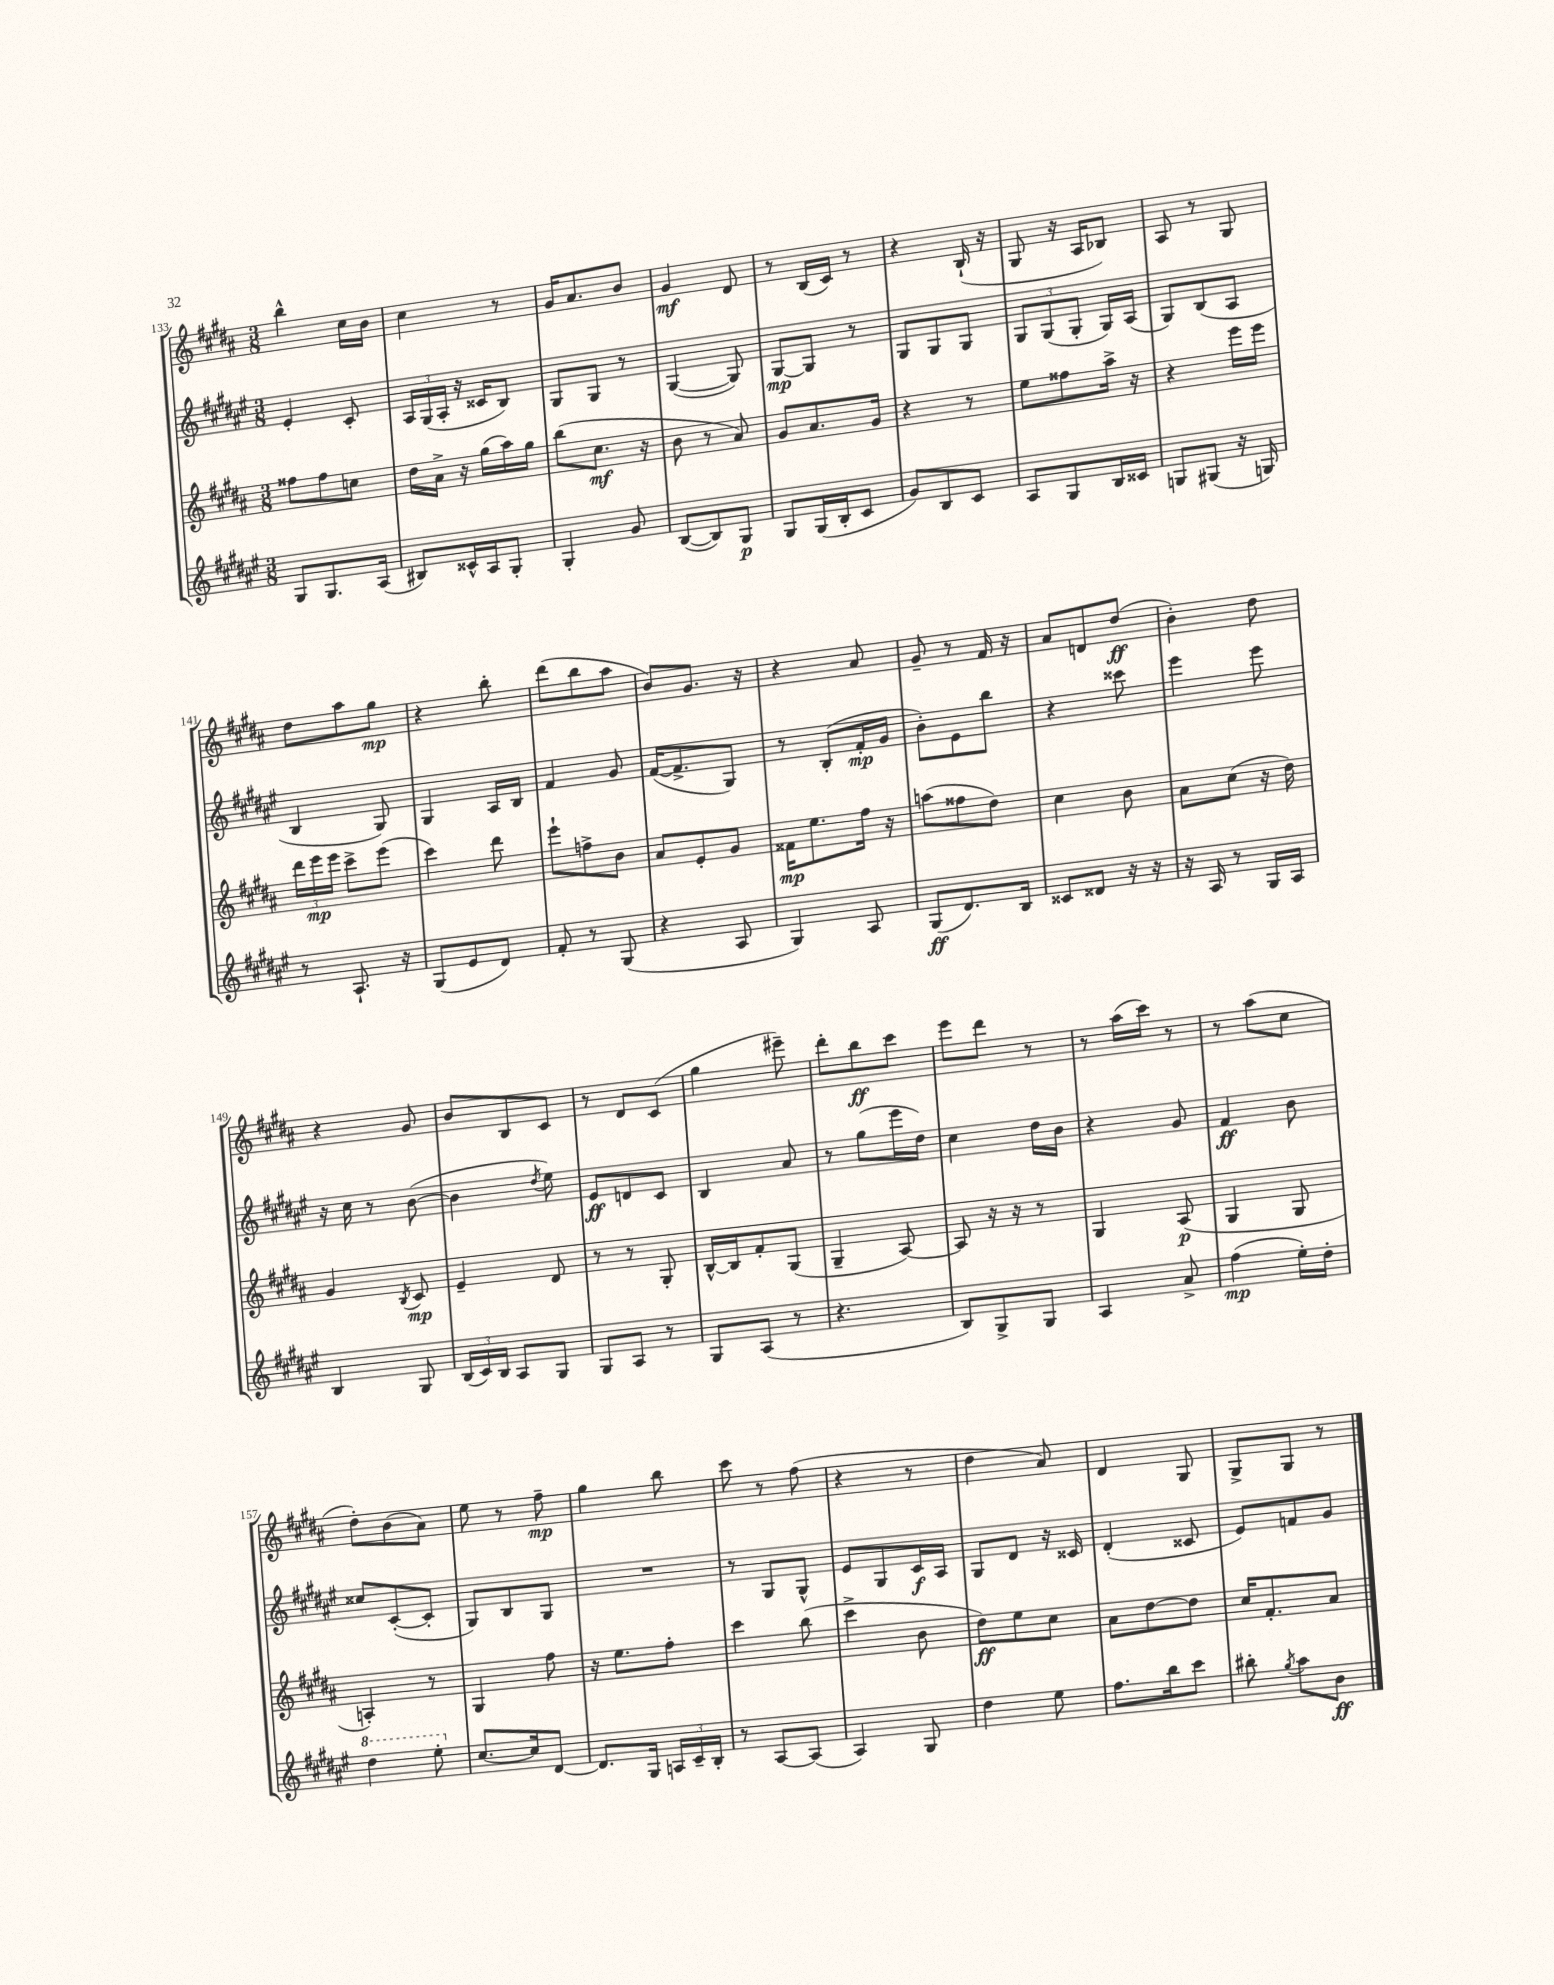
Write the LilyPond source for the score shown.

<<
\new StaffGroup <<
\new Staff = "s0" {
    \clef treble \key b \major \numericTimeSignature \time 3/8
    \autoBeamOff b''4-^ cis''16[ b'16] |
    cis''4 r8 |
    gis'16[ ais'8. b'8] |
    gis'4\mf dis'8 |
    r8 b16[( cis'16]) r8 |
    r4 b16-!( r16 |
    gis8 r16 ais16[ bes8]) |
    ais8 r8 gis8 |
    dis''8[ ais''8 gis''8]\mp |
    r4 b''8-. |
    dis'''8[( b''8 ais''8] |
    b'8[) gis'8.] r16 |
    r4 ais'8 |
    gis'8-- r8 fis'16 r16 |
    ais'8[ d'8 dis''8]\ff( |
    b'4-.) dis''8 |
    r4 gis'8 |
    b'8[ b8 cis'8] |
    r8 dis'8[ cis'8]( |
    gis''4 eis'''8--) |
    dis'''8[-. b''8\ff cis'''8] |
    e'''8[ dis'''8] r8 |
    r8 ais''16[( cis'''16]) r8 |
    r8 ais''8[( cis''8] |
    dis''8[-.) b'8( ais'8]) |
    e''8 r8 fis''8--\mp |
    gis''4 b''8 |
    cis'''8 r8 fis''8( |
    r4 r8 |
    dis''4 ais'8) |
    dis'4 gis8 |
    gis8[-> gis8] r8 \bar "|." |
}
\new Staff = "s1" {
    \clef treble \key fis \major \numericTimeSignature \time 3/8
    \autoBeamOff eis'4-. cis'8-. |
    \tuplet 3/2 { ais16[ gis16( ais16]-. } r16 cisis'16[ b8]) |
    gis8[ gis8] r8 |
    gis4~( gis8) |
    gis8[~\mp gis8] r8 |
    gis8[ gis8 gis8] |
    \tuplet 3/2 { gis8[ gis8( gis8]-. } gis16[) ais16]( |
    gis8[) b8( ais8] |
    b4 gis8) |
    gis4 ais16[ b16] |
    fis'4 gis'8 |
    fis'16[~( fis'8.-> gis8]) |
    r8 b8[-.( fis'16-.\mp gis'16] |
    b'8[-.) eis'8 b''8] |
    r4 cisis'''8 |
    eis'''4 eis'''8 |
    r16 cis''16 r8 b'8~( |
    b'4 \acciaccatura { dis''8 } eis''8) |
    eis'8[\ff d'8 cis'8] |
    b4 ais'8 |
    r8 gis''8[( eis'''16 dis''16]) |
    cis''4 dis''16[ b'16] |
    r4 gis'8 |
    fis'4\ff b'8 |
    cisis''8[ cis'8~-.( cis'8]-. |
    gis8[) b8 gis8] |
    R4. |
    r8 gis8[ gis8]-^ |
    eis'8[ gis8 cis'16\f ais16] |
    gis8[ dis'8] r16 cisis'16 |
    dis'4-.( cisis'8 |
    eis'8[) f'8 gis'8] \bar "|." |
}
\new Staff = "s2" {
    \clef treble \key b \major \numericTimeSignature \time 3/8
    \autoBeamOff fisis''8[ fisis''8 c''8] |
    dis''16[ ais'16]-> r16 gis''16[( ais''16) gis''16] |
    b''8[( cis''8.]\mf r16 |
    b'8 r8 ais'8) |
    gis'8[ ais'8. gis'16] |
    r4 r8 |
    e''8[ fisis''8 ais''16]-> r16 |
    r4 e'''16[ e'''16] |
    \tuplet 3/2 { dis'''16[ e'''16\mp e'''16] } cis'''8[-> e'''8]( |
    cis'''4) dis'''8 |
    e'''8[-! f''8-> b'8] |
    ais'8[ e'8-. gis'8] |
    fisis'16[\mp e''8. fis''16] r16 |
    a''8[( fisis''8 dis''8]) |
    cis''4 b'8 |
    ais'8[ cis''8]( r16 dis''16) |
    gis'4 \acciaccatura { b8 } cis'8\mp |
    e'4-- dis'8 |
    r8 r8 gis8-. |
    b16[~-^ b16 fis'8-. gis8]( |
    gis4-- ais8~) |
    ais8 r16 r16 r8 |
    gis4 ais8\p( |
    gis4 gis8 |
    a4-.) r8 |
    gis4 fis''8 |
    r16 e''8.[ fis''8]-. |
    cis'''4 b''8( |
    cis'''4-> b'8 |
    dis''8[\ff) e''8 cis''8] |
    ais'8[ dis''8~ dis''8] |
    cis''16[ fis'8.-. ais'8] \bar "|." |
}
\new Staff = "s3" {
    \clef treble \key fis \major \numericTimeSignature \time 3/8
    \autoBeamOff gis8[ gis8. ais16]( |
    bis8[) cisis'16-^ ais16 gis8]-. |
    gis4-. gis'8 |
    b8[~( b8) gis8]\p |
    gis8[ gis16( b16-. cis'8] |
    gis'8[) b8 cis'8] |
    ais8[ gis8 b16 cisis'16] |
    g8[ gis8]( r16 g16) |
    r8 ais8.-! r16 |
    gis8[( eis'8 dis'8]) |
    fis'8-. r8 gis8( |
    r4 ais8 |
    gis4) ais8 |
    gis8[\ff( dis'8.) b16] |
    cisis'8[ disis'8] r16 r16 |
    r16 ais16 r8 gis16[ ais16] |
    b4 gis8 |
    \tuplet 3/2 { b16[( cis'16) b16] } ais8[ gis8] |
    gis8[ ais8] r8 |
    gis8[ ais8]( r8 |
    r4. |
    b8[) gis8-> gis8] |
    ais4 ais'8-> |
    fis''4\mp( eis''16[-.) dis''16]-. |
    \ottava #1 dis'''4 eis'''8-. \ottava #0 |
    cis''8.[~ cis''16 dis'8]~ |
    dis'8.[ gis16] \tuplet 3/2 { a16[ cis'16-- b16]-. } |
    r8 ais8[~ ais8]( |
    ais4) gis8 |
    dis''4 eis''8 |
    fis''8.[ b''16 cis'''8] |
    bis''8-. \acciaccatura { gis''8 } ais''8[ b'8]\ff \bar "|." |
}
>>
>>
\layout { \context { \Score currentBarNumber = #133 } }
